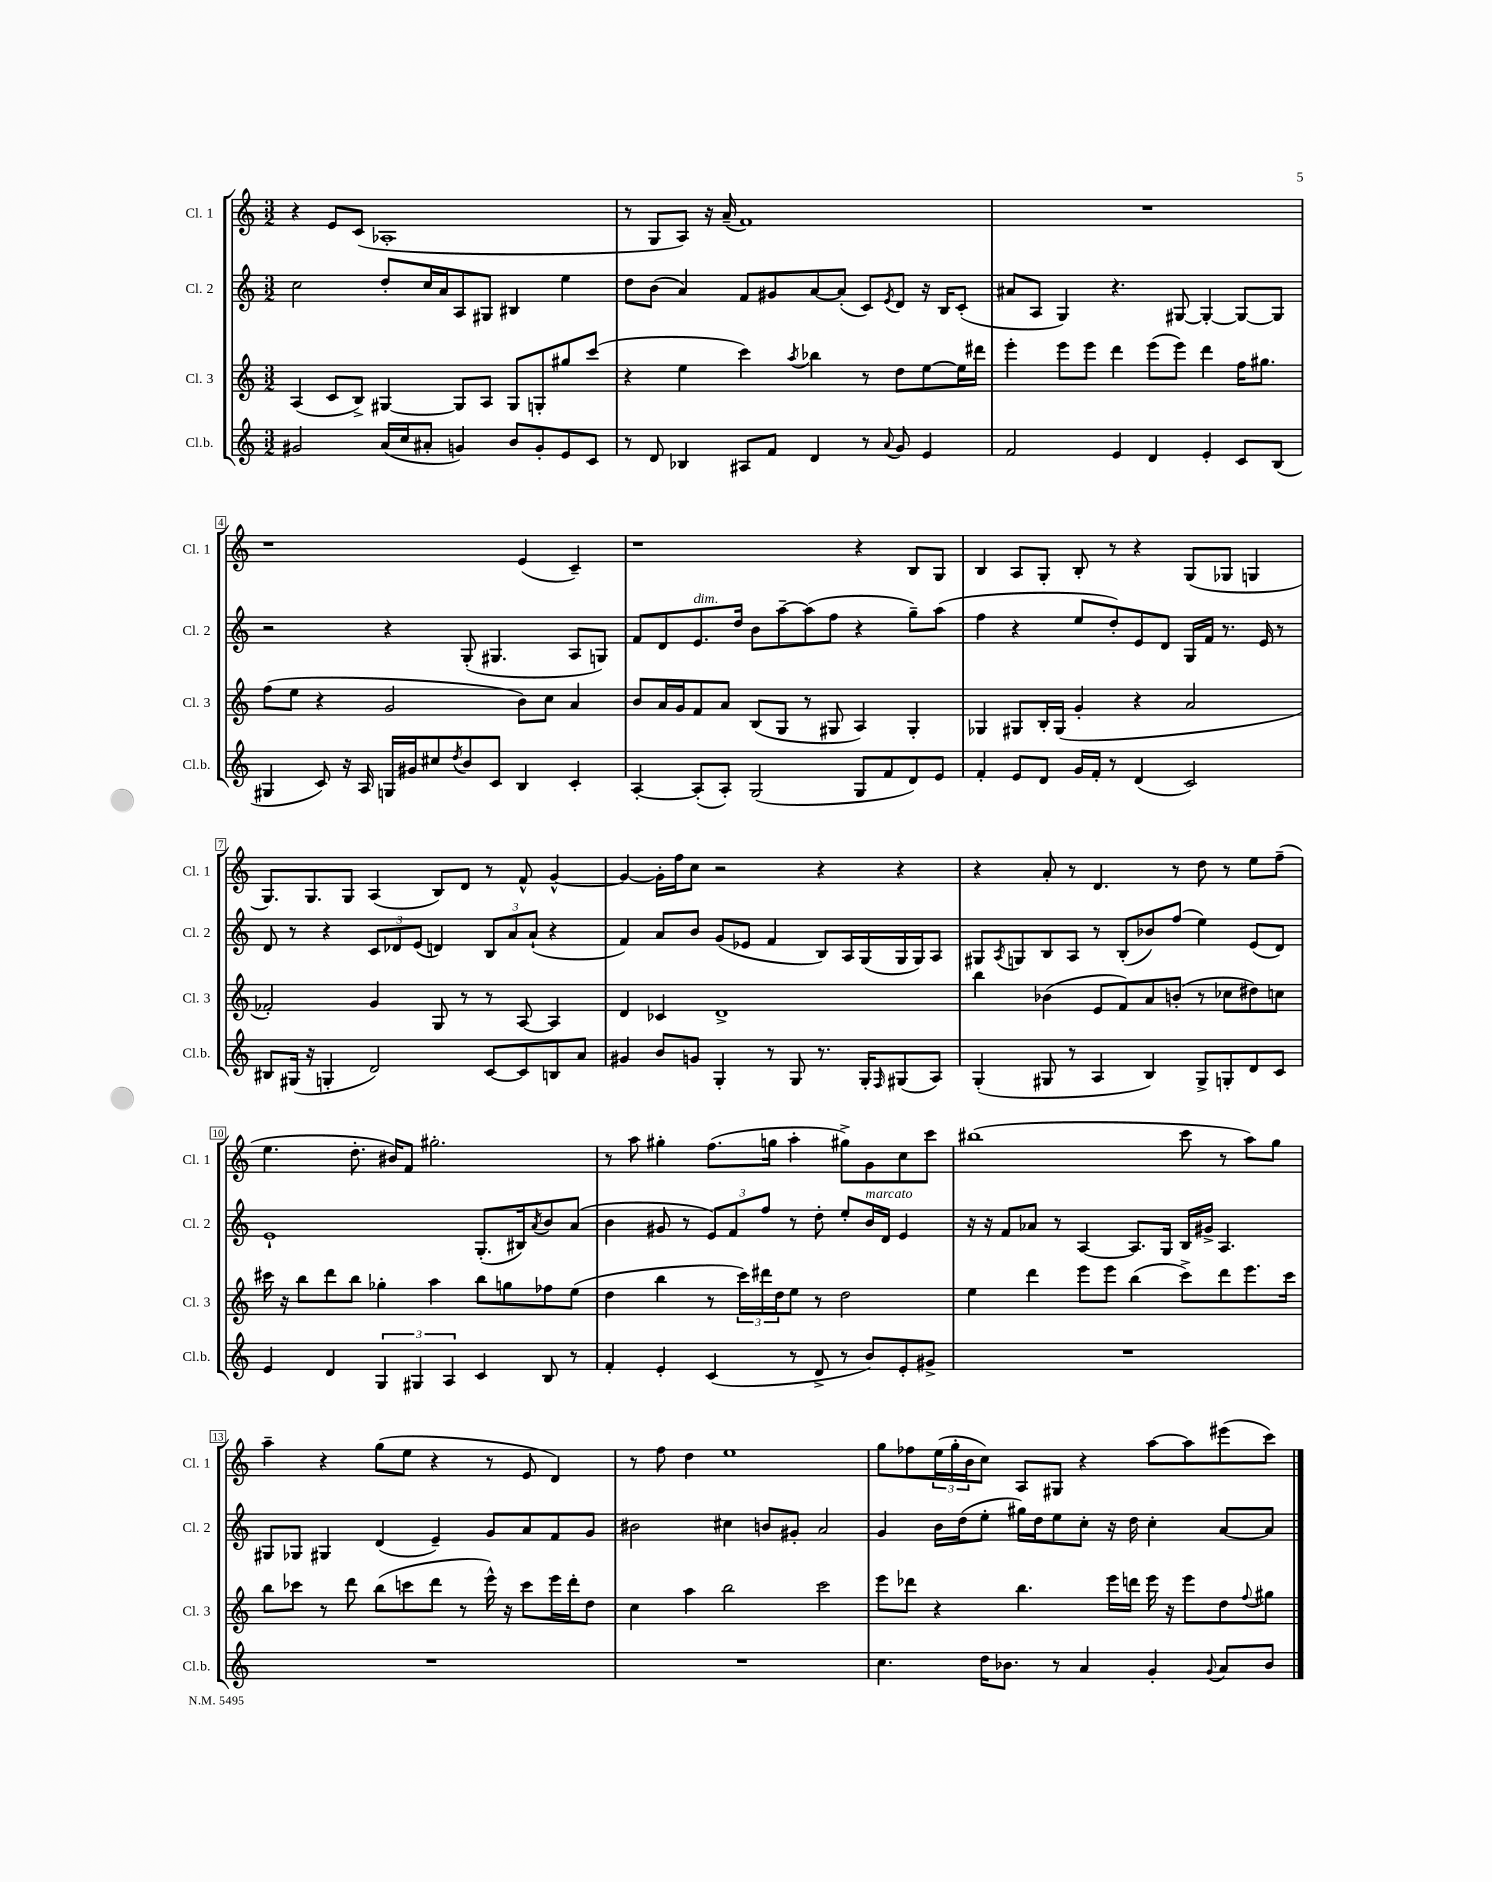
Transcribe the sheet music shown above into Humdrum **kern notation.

**kern	**kern	**kern	**kern
*staff4	*staff3	*staff2	*staff1
*clefG2	*clefG2	*clefG2	*clefG2
*k[]	*k[]	*k[]	*k[]
*M3/2	*M3/2	*M3/2	*M3/2
2g#	(4A	2cc	4r
.	8c	.	8e
.	8B^)	.	(8c
(16a	[4G#	8dd'	1A-'
16cc	.	.	.
8a#'	.	16cc	.
.	.	16a	.
4g)	8G#]	8A	.
.	8A	8G#	.
8b	8G#	4B#	.
8g'	8G'	.	.
8e	8gg#	4ee	.
8c	(8ccc	.	.
=	=	=	=
8r	4r	8dd	8r
8d	.	(8b	8G
4B-	4ee	4a)	8A)
.	.	.	16r
.	.	.	(16a~
8A#	4ccc)	8f	1f)
8f	.	8g#	.
.	8qaa	.	.
4d	4bb-	[8a	.
.	.	(8a']	.
8r	8r	8c)	.
8qqa	.	8qe	.
8g	8dd	8d	.
4e	[8ee	16r	.
.	.	16B	.
.	16ee]	(8c'	.
.	16ddd#	.	.
=	=	=	=
2f	4eee'	8a#	1.r
.	.	8A	.
.	8eee	4G)	.
.	8eee	.	.
4e	4ddd	4.r	.
4d	(8eee	.	.
.	8eee)	[8G#	.
4e'	4ddd	4G#'_	.
8c	16ff	8G#_	.
.	8.gg#	.	.
(8B	.	8G#]	.
=	=	=	=
4G#	(8ff	2r	1r
.	8ee	.	.
8c)	4r	.	.
16r	.	.	.
16A	.	.	.
16G	2g	4r	.
16g#	.	.	.
8cc#	.	.	.
8qdd	.	.	.
8b	.	(8G'	.
8c	.	4.G#	.
4B	8b)	.	(4e
.	8cc	.	.
4c'	4a	8A	4c~)
.	.	8G)	.
=	=	=	=
[4A'	8b	8f	1r
.	16a	8d	.
.	16g	.	.
(8A']	8f	8.e	.
8A')	8a	.	.
.	.	16dd	.
(2G	(8B	8b	.
.	8G	[8aa~	.
.	8r	(8aa]	.
.	8G#	8ff	.
8G	4A)	4r	4r
8f	.	.	.
8d)	4G#'	8gg~)	8B
8e	.	(8aa	8G
=	=	=	=
4f'	4G-	4ff	4B
8e	8G#	4r	8A
8d	16B'	.	8G'
.	(16G#	.	.
16g	4g'	8ee	8B'
16f'	.	.	.
8r	.	8dd')	8r
(4d	4r	8e	4r
.	.	8d	.
2c)	2a	16G	(8G
.	.	16f	.
.	.	8.r	8G-
.	.	.	4G
.	.	16e	.
.	.	8r	.
=	=	=	=
8B#	2f-')	8d	8.G)
(16G#	.	8r	.
16r	.	.	8.G
4G'	.	4r	.
.	.	.	8G
2d)	4g	12c	(4A
.	.	12d-	.
.	.	(12e	.
.	8G	4d)	8B)
.	8r	.	8d
[8c	8r	12B	8r
.	.	12a	.
8c]	[8A	.	8f^^
.	.	(12a`	.
8B	4A]	4r	[4g^^
8a	.	.	.
=	=	=	=
4g#	4d	4f)	4g_
8b	4c-	8a	16g']
.	.	.	16ff
8g	.	8b	8cc
4G'	1d^	(8g	2r
.	.	8e-	.
8r	.	4f	.
8G	.	.	.
8.r	.	8B)	4r
.	.	16A	.
16G'	.	(16G	.
16qqF	.	.	.
(8G#	.	16G	4r
.	.	16G)	.
8A)	.	8A	.
=	=	=	=
(4G'	4bb	8G#	4r
.	.	8qA	.
.	.	8G	.
8G#	(4b-	8B	8a'
8r	.	8A	8r
4A	8e	8r	4.d
.	8f)	(8B'	.
4B)	8a	8b-)	.
.	(8b'	(8ff	8r
8G#^	8r	4ee)	8dd
8G'	8cc-	.	8r
8d	8dd#)	(8e	8ee
8c	8cc	8d)	(8ff~
=	=	=	=
4e	16ccc#	1e`	4.ee
.	16r	.	.
.	8bb	.	.
4d	8ddd	.	.
.	8bb	.	8.dd'
6G	4gg-'	.	.
.	.	.	16b#)
.	.	.	8f
6G#	.	.	.
.	4aa	.	2.gg#'
6A	.	.	.
4c	8bb	(8.G'	.
.	8gg	.	.
.	.	16B#)	.
.	.	8qa	.
8B	8ff-	8b	.
8r	(8ee	(8a	.
=	=	=	=
4f'	4dd	4b	8r
.	.	.	8aa
4e'	4bb	8g#	4gg#'
.	.	8r	.
(4c	8r	12e)	(8.ff
.	.	12f	.
.	24ccc)	.	.
.	24ddd#	12ff	.
.	.	.	16gg
.	24dd	.	.
8r	8ee	8r	4aa'
8d^	8r	8dd'	.
8r	2dd	8ee'	8gg#^)
8b)	.	16b	8g
.	.	16d	.
8e'	.	4e	8cc
8g#^	.	.	8ccc
=	=	=	=
1.r	4ee	16r	(1bb#
.	.	16r	.
.	.	8f	.
.	4ddd	8a-	.
.	.	8r	.
.	8eee	[4A	.
.	8eee	.	.
.	(4bb	8.A]	.
.	.	16G	.
.	8ccc^)	16B	8ccc
.	.	16g#^	.
.	8ddd	4.A	8r
.	8.eee	.	8aa)
.	.	.	8gg
.	16ccc	.	.
=	=	=	=
1.r	8bb	8G#	4aa~
.	8ccc-	8G-	.
.	8r	4G#	4r
.	8ddd	.	.
.	(8bb	(4d	(8gg
.	8ccc	.	8ee
.	8ddd	4e~)	4r
.	8r	.	.
.	16eee^^)	8g	8r
.	16r	.	.
.	8ccc	8a	8e
.	16eee	8f	4d)
.	16ddd'	.	.
.	8dd	8g	.
=	=	=	=
1.r	4cc	2b#	8r
.	.	.	8ff
.	4aa	.	4dd
.	2bb	4cc#	1ee
.	.	8b	.
.	.	8g#'	.
.	2ccc	2a	.
=	=	=	=
4.cc	8eee	4g	8gg
.	8ddd-	.	8ff-
.	4r	16b	(24ee
.	.	.	24gg'
.	.	(16dd	.
.	.	.	24b
16dd	.	8ee'	8cc)
8.b-	.	.	.
.	4.bb	16gg#)	8A
.	.	16dd	.
8r	.	8ee	8G#
4a	.	8cc'	4r
.	16eee	16r	.
.	16ddd	16dd	.
4g'	16eee	4cc'	[8aa
.	16r	.	.
.	8eee	.	8aa]
8qqg	.	.	.
8a	8dd	[8a	(8eee#
.	8qqff	.	.
8b-	8gg#	8a]	8ccc)
==	==	==	==
*-	*-	*-	*-
